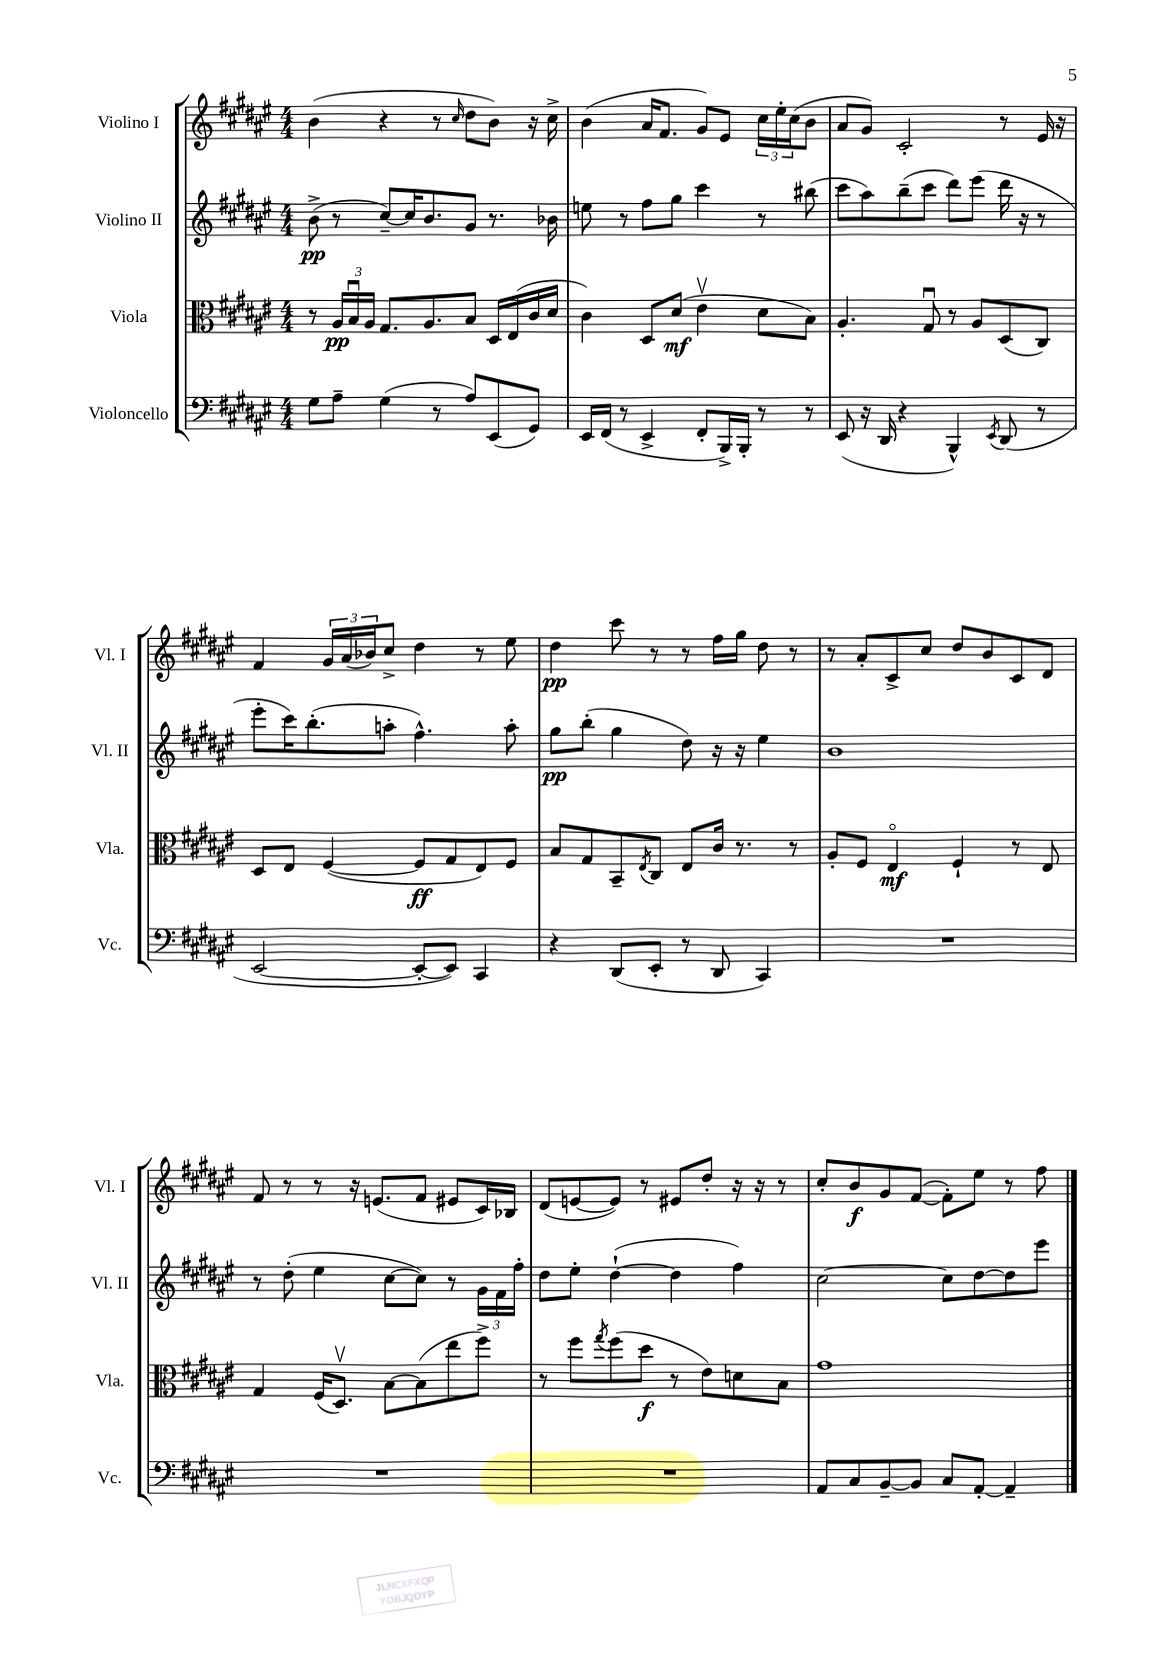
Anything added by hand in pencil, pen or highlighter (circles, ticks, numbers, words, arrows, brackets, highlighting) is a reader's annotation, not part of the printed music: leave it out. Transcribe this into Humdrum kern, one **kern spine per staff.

**kern	**kern	**kern	**kern
*staff4	*staff3	*staff2	*staff1
*clefF4	*clefC3	*clefG2	*clefG2
*k[f#c#g#d#a#e#]	*k[f#c#g#d#a#e#]	*k[f#c#g#d#a#e#]	*k[f#c#g#d#a#e#]
*M4/4	*M4/4	*M4/4	*M4/4
8G#	8r	(8b^	(4b
8A#~	24A#	8r	.
.	24Bu	.	.
.	24A#	.	.
(4G#	8.G#	[8cc#~)	4r
.	.	16cc#]	.
.	8.A#	8.b	.
8r	.	.	8r
.	.	.	16qqcc#
8A#)	8B	8g#	8dd#
(8EE#	16D#	8.r	8b)
.	(16E#	.	.
8GG#)	16c#	.	16r
.	16d#	16b-	16cc#^
=	=	=	=
16EE#	4c#)	8ee	(4b
(16FF#	.	.	.
8r	.	8r	.
4EE#^	8D#	8ff#	16a#
.	.	.	8.f#
.	(8d#	8gg#	.
8FF#'	4e#v	4ccc#	8g#)
16BBB^)	.	.	8e#
16BBB'	.	.	.
8r	8d#	8r	24cc#
.	.	.	24ee#'
.	.	.	(24cc#
8r	8B)	(8bb#	8b
=	=	=	=
(8EE#	4.A#'	8ccc#	8a#
16r	.	8aa#)	8g#)
16DD#	.	.	.
4r	.	(8bb~	2c#'
.	8G#u	8ccc#	.
4BBB^^)	8r	8ddd#)	.
.	8A#	(8eee#	.
8qEE#	.	.	.
(8DD#	(8D#	16ddd#	8r
.	.	16r	.
8r	8C#)	8r	16e#
.	.	.	16r
=	=	=	=
[2EE#	8D#	8eee#'	4f#
.	8E#	16ccc#)	.
.	.	(8.bb'	.
.	([4F#	.	24g#
.	.	.	(24a#
.	.	.	24b-)
.	.	8aa'	8cc#^
8EE#'_	8F#]	4.ff#^^)	4dd#
8EE#])	8G#	.	.
4CC#	8E#)	.	8r
.	8F#	8aa'	8ee#
=	=	=	=
4r	8B	8gg#	4dd#
.	8G#	(8bb'	.
(8DD#	8BB~	4gg#	8ccc#
.	8qE#	.	.
8EE#'	8C#	.	8r
8r	8E#	8dd#)	8r
8DD#	16c#	16r	16ff#
.	8.r	16r	16gg#
4CC#)	.	4ee#	8dd#
.	8r	.	8r
=	=	=	=
1r	8A#'	1b	8r
.	8F#	.	8a#'
.	4E#o	.	8c#^
.	.	.	8cc#
.	4F#`	.	8dd#
.	.	.	8b
.	8r	.	8c#
.	8E#	.	8d#
=	=	=	=
1r	4G#	8r	8f#
.	.	(8dd#'	8r
.	(16F#	4ee#	8r
.	8.D#v)	.	.
.	.	.	16r
.	.	.	(8.e
.	[8B	[8cc#	.
.	(8B]	8cc#])	8f#
.	8ee#	8r	8e#
.	8ff#^)	24g#	16c#)
.	.	24f#	.
.	.	.	16B-
.	.	24ff#'	.
=	=	=	=
1r	8r	8dd#	(8d#
.	8ff#	8ee#'	[8e
.	8qgg#	.	.
.	(8ff#	([4dd#`	8e])
.	8dd#	.	8r
.	8r	4dd#]	8e#
.	8e#)	.	8dd#'
.	8d	4ff#)	16r
.	.	.	16r
.	8B	.	8r
=	=	=	=
8AA#	1g#	[2cc#	8cc#'
8C#	.	.	8b
[8BB~	.	.	8g#
8BB]	.	.	([8f#
8C#	.	8cc#]	8f#'])
[8AA#'	.	[8dd#	8ee#
4AA#~]	.	8dd#]	8r
.	.	8eee#	8ff#
==	==	==	==
*-	*-	*-	*-
